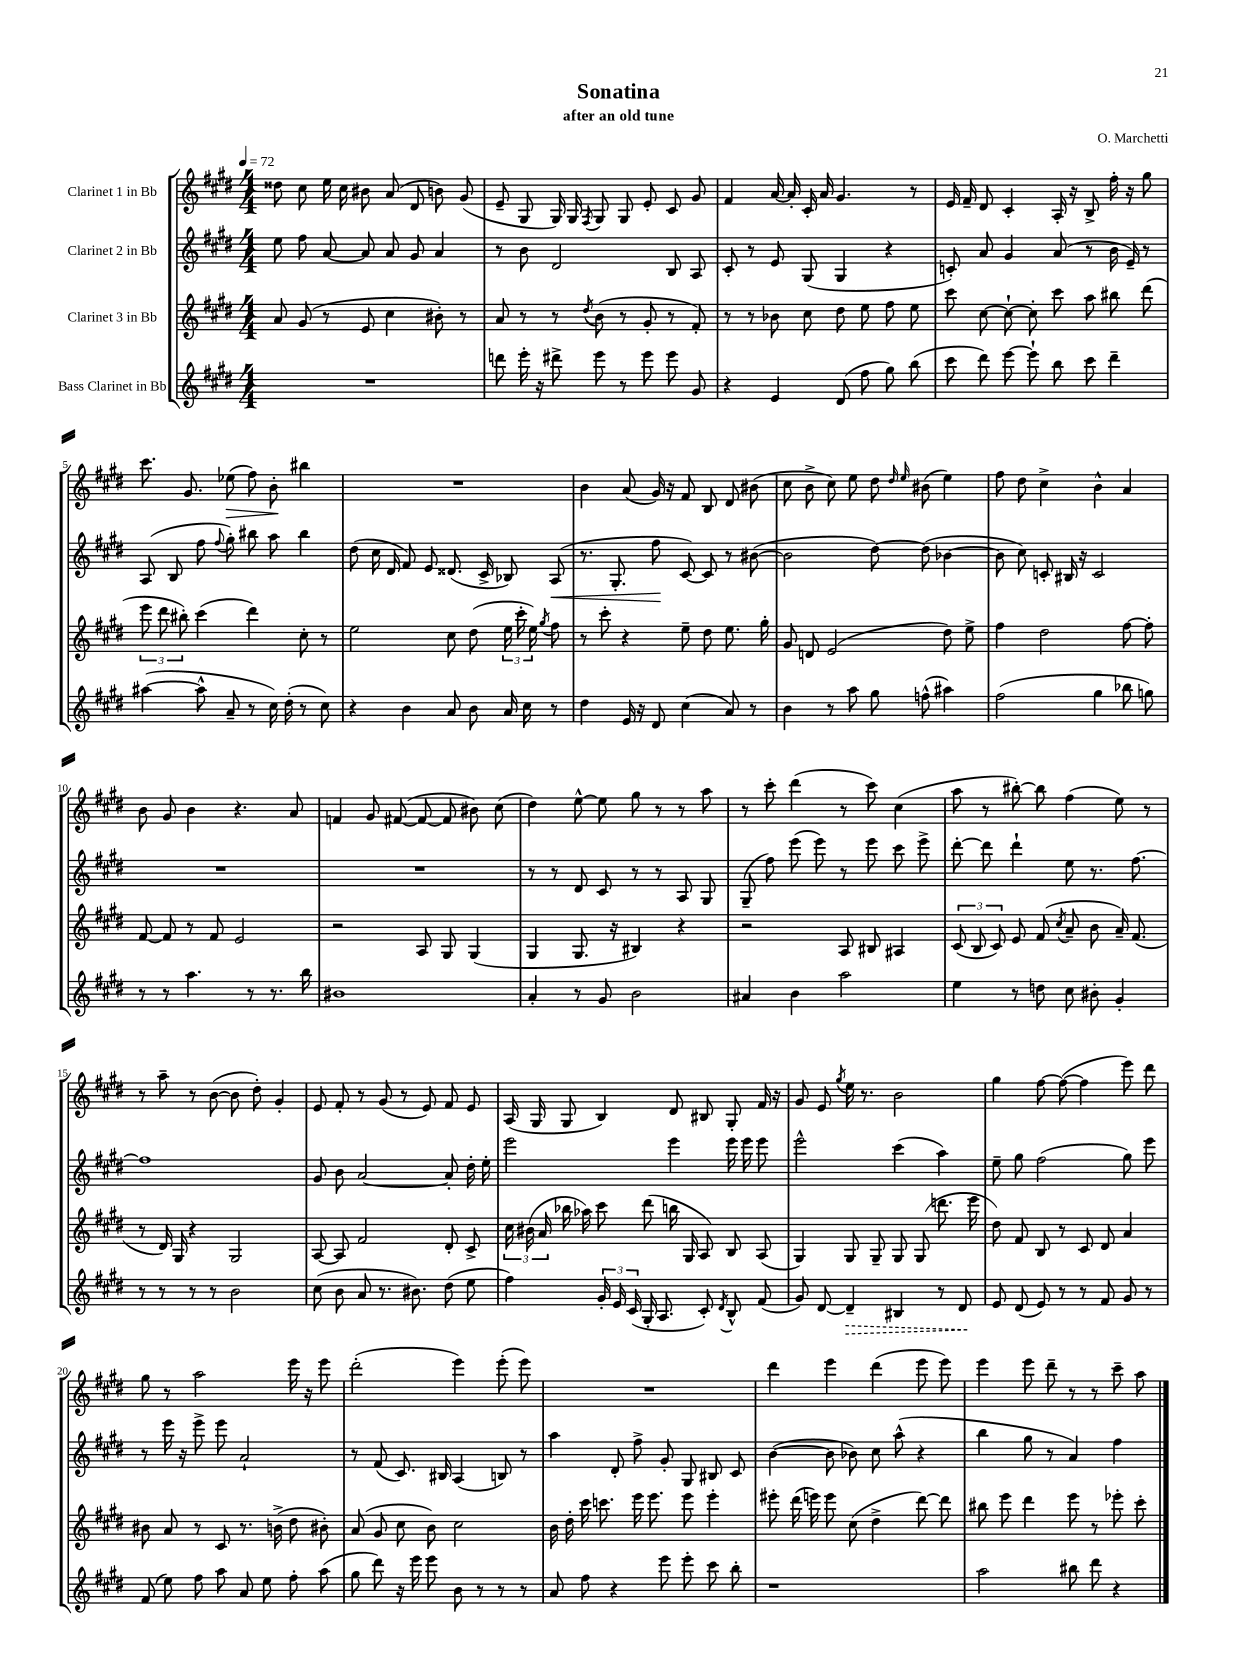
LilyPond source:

\header { title = "Sonatina" composer = "O. Marchetti" subtitle = "after an old tune" }
<<
\new StaffGroup <<
\new Staff = "s0" \with { instrumentName = "Clarinet 1 in Bb" } {
    \clef treble \key e \major \numericTimeSignature \time 4/4 \tempo 4 = 72
    \autoBeamOff disis''8 cis''8 e''16 cis''16 bis'8 a'8( dis'8 b'8) gis'8( |
    e'8-- gis8 gis16) gis16 \acciaccatura { fis8 } gis8 gis8 e'8-. cis'8 gis'8 |
    fis'4 a'16~ a'16-. cis'16-. a'16 gis'4. r8 |
    e'16 fis'16-- dis'8 cis'4-. a16-. r16 b8-> fis''16-. r16 gis''8 |
    cis'''8. gis'8. ees''8\>( fis''8) b'8-.\! bis''4 |
    R1 |
    b'4 a'8( gis'16) r16 fis'8 b8 dis'8 bis'8( |
    cis''8 b'8-> cis''8) e''8 dis''8 \grace { dis''16 e''16 } bis'8( e''4) |
    fis''8 dis''8 cis''4-> b'4-^ a'4 |
    b'8 gis'8 b'4 r4. a'8 |
    f'4 gis'8 fis'8~( fis'8~ fis'8 bis'8) cis''8( |
    dis''4) e''8~-^ e''8 gis''8 r8 r8 a''8 |
    r8 cis'''8-. dis'''4( r8 cis'''8) cis''4( |
    a''8 r8 bis''8~-.) bis''8 fis''4( e''8) r8 |
    r8 a''8-- r8 b'8~( b'8 dis''8-.) gis'4-. |
    e'8 fis'8-. r8 gis'8( r8 e'8) fis'8 e'8 |
    a16( gis16 gis8 b4) dis'8 bis8 gis8-. fis'16 r16 |
    gis'8 e'8 \acciaccatura { gis''8 } e''16 r8. b'2 |
    gis''4 fis''8~ fis''8~( fis''4 e'''8) dis'''8 |
    gis''8 r8 a''2 e'''16 r16 e'''8 |
    dis'''2-.( e'''4) e'''8-.( e'''8) |
    R1 |
    dis'''4 e'''4 dis'''4( e'''8 e'''8) |
    e'''4 e'''8 dis'''8-- r8 r8 cis'''8-- a''8 \bar "|." |
}
\new Staff = "s1" \with { instrumentName = "Clarinet 2 in Bb" } {
    \clef treble \key e \major \numericTimeSignature \time 4/4
    \autoBeamOff e''8 fis''8 a'8~ a'8 a'8 gis'8 a'4 |
    r8 b'8 dis'2 b8 a8 |
    cis'8-. r8 e'8 gis8( gis4 r4 |
    c'8-.) a'8 gis'4 a'8( r8 b'16 e'16--) r8 |
    a8( b8 fis''8 \appoggiatura { fis''8 } gis''8-.) bis''8 a''8 bis''4 |
    dis''8( cis''16 dis'16 fis'8) e'8 disis'8.( cis'16-> bes8) a8\<( |
    r8. gis8.-. fis''8\! cis'8~) cis'8 r8 bis'8~( |
    bis'2 dis''8~) dis''8( bes'4~ |
    bes'8 cis''8) c'8-. bis16 r16 c'2 |
    R1 |
    R1 |
    r8 r8 dis'8 cis'8 r8 r8 a8 gis8 |
    gis8--( fis''8) e'''8( e'''8) r8 e'''8 cis'''8 e'''8-> |
    dis'''8~-. dis'''8 dis'''4-! e''8 r8. fis''8.~ |
    fis''1 |
    gis'8 b'8 a'2~ a'8-. dis''16-. e''16-. |
    e'''2 e'''4 e'''16 e'''16 e'''8 |
    e'''2-^ cis'''4( a''4) |
    e''8-- gis''8 fis''2( gis''8) e'''8 |
    r8 e'''16 r16 e'''8-> e'''8 a'2-! |
    r8 fis'8( cis'8.) bis16 a4( b8) r8 |
    a''4 dis'8-. fis''8-> gis'8-. gis8 bis8 cis'8 |
    b'4~( b'8 bes'8) cis''8 a''8-^( r4 |
    b''4 gis''8 r8 a'4) fis''4 \bar "|." |
}
\new Staff = "s2" \with { instrumentName = "Clarinet 3 in Bb" } {
    \clef treble \key e \major \numericTimeSignature \time 4/4
    \autoBeamOff a'8 gis'8( r8 e'8 cis''4 bis'8-.) r8 |
    a'8 r8 r8 \acciaccatura { dis''8 } b'8( r8 gis'8-. r8 fis'8-.) |
    r8 r8 bes'8 cis''8 dis''8 e''8 fis''8 e''8 |
    cis'''8 cis''8~ cis''8~-! cis''8-. cis'''8 a''8 bis''8 dis'''8( |
    \tuplet 3/2 { e'''8 dis'''8 bis''8-.) } cis'''4( dis'''4) cis''8-. r8 |
    e''2 cis''8 dis''8( \tuplet 3/2 { e''16 cis'''16-. e''16) } \acciaccatura { gis''8 } fis''8 |
    r8 cis'''8-. r4 e''8-- dis''8 e''8. gis''16-. |
    gis'8 d'8 e'2( dis''8) e''8-> |
    fis''4 dis''2 fis''8~ fis''8-. |
    fis'8~ fis'8 r8 fis'8 e'2 |
    r2 a8 gis8 gis4( |
    gis4 gis8. r16 bis4) r4 |
    r2 a8 bis8 ais4 |
    \tuplet 3/2 { cis'8( b8 cis'8) } e'8 fis'8( \acciaccatura { cis''8 } a'8-- b'8 a'16--) fis'8.( |
    r8 dis'16) gis16 r4 gis2 |
    a8~ a8 fis'2 dis'8-. cis'8-> |
    \tuplet 3/2 { cis''16 bis'16( a'16 } bes''16 aes''16) cis'''8 dis'''8( b''16 gis16 a8) b8 a8( |
    gis4) gis8 gis8-- gis8 gis8( d'''8. e'''16 |
    dis''8) fis'8 b8 r8 cis'8 dis'8 a'4 |
    bis'8 a'8 r8 cis'8 r8. b'16->( dis''8 bis'8-.) |
    a'8( gis'8 cis''8 b'8) cis''2 |
    b'16 dis''16-. cis'''16 c'''8. e'''16 e'''8. e'''8 e'''4-. |
    eis'''8-. dis'''16( e'''16) e'''8 cis''8( dis''4-> dis'''8~) dis'''8 |
    bis''8 e'''8 dis'''4 e'''8 r8 ees'''8-. cis'''8-. \bar "|." |
}
\new Staff = "s3" \with { instrumentName = "Bass Clarinet in Bb" } {
    \clef treble \key e \major \numericTimeSignature \time 4/4
    \autoBeamOff R1 |
    d'''8 e'''16-. r16 dis'''8-> e'''8 r8 e'''8 e'''8 gis'8 |
    r4 e'4 dis'8( fis''8 gis''8) b''8( |
    cis'''8 dis'''8) e'''8~ e'''8-! b''8 cis'''8 dis'''4-- |
    ais''4~( ais''8-^ a'8-- r8 cis''16) dis''16-.( r8 cis''8) |
    r4 b'4 a'8 b'8 a'16 cis''16 r8 |
    dis''4 e'16 r16 dis'8 cis''4( a'8) r8 |
    b'4 r8 a''8 gis''8 f''8-^( ais''4) |
    fis''2( gis''4 bes''8 g''8) |
    r8 r8 a''4. r8 r8. b''16 |
    bis'1 |
    a'4-. r8 gis'8 b'2 |
    ais'4 b'4 a''2 |
    e''4 r8 d''8 cis''8 bis'8-. gis'4-. |
    r8 r8 r8 r8 b'2 |
    cis''8( b'8 a'8 r8. bis'8.) dis''8( e''8 |
    fis''4) \tuplet 3/2 { gis'16-. e'16 cis'16( } gis16-. a8. cis'8-.) \acciaccatura { dis'8 } b8-^ fis'8( |
    gis'8) dis'8~ \once \override Hairpin.style = #'dashed-line dis'4--\> bis4 r8 dis'8\! |
    e'8 dis'8( e'8) r8 r8 fis'8 gis'8 r8 |
    fis'8( e''8) fis''8 a''8 a'8 e''8 fis''8-. a''8( |
    gis''8 dis'''8) r16 e'''16 e'''8 b'8 r8 r8 r8 |
    a'8 fis''8 r4 e'''8 e'''8-. cis'''8 b''8-. |
    r1 |
    a''2 bis''8 dis'''8 r4 \bar "|." |
}
>>
>>
